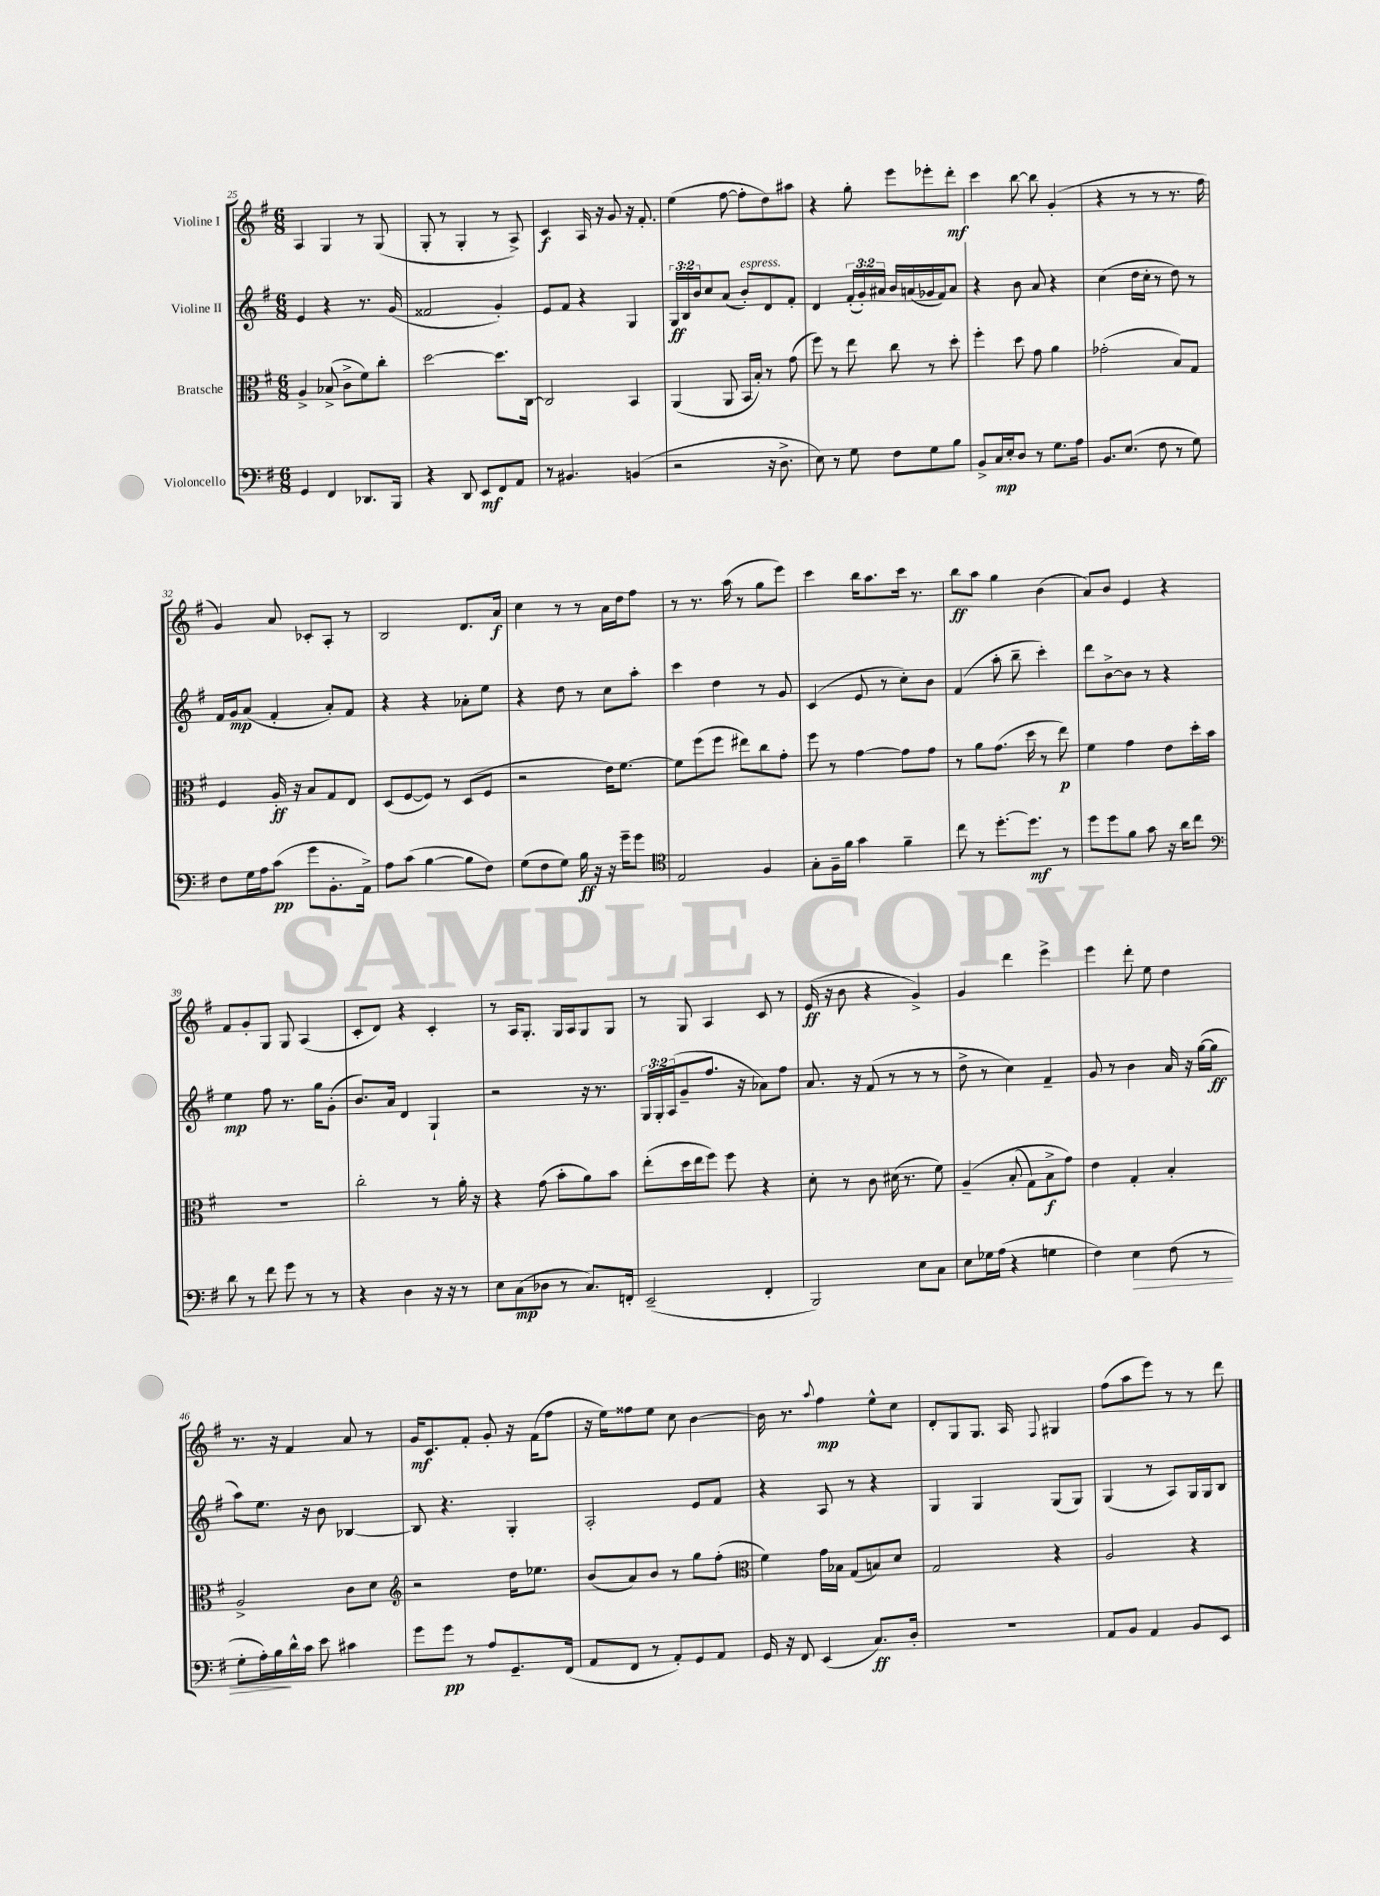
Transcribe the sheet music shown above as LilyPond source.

<<
\new StaffGroup <<
\new Staff = "s0" \with { instrumentName = "Violine I" } {
    \clef treble \key g \major \numericTimeSignature \time 6/8
    a4 g4 r8 g8( |
    g8-. r8 g4-. r8 a8->) |
    c'4\f a16 r16 g'8 r16 fis'8.-. |
    e''4( fis''8~ fis''8-. d''8) ais''8 |
    r4 g''8-. e'''8 ees'''8-. d'''8-.\mf |
    c'''4 b''8~ b''8 g'4-.( |
    r4 r8 r8 r8. fis''16 |
    g'4) a'8 ces'8-. a8-. r8 |
    b2 d'8. a'16\f |
    c''4 r8 r8 a'16 d''16 fis''8 |
    r8 r8. a''16( r8 g''8 e'''8) |
    c'''4 b''16 a''8. c'''16 r8. |
    b''8\ff a''8 g''4 b'4( |
    a'8) b'8 e'4 r4 |
    fis'8 g'8-. g8 g8 a4( |
    c'8-. d'8) r4 c'4-. |
    r8 a16 g8.-. g16 a16 g8 g8 |
    r8 g8 a4 c'8 r8 |
    e'16\ff( r16 b'8 r4 g'4->) |
    g'4 d'''4 e'''4-> |
    e'''4 d'''8-. e''8 d''4 |
    r8. r16 fis'4 a'8 r8 |
    g'16\mf c'8. fis'8-. g'8-. r16 fis'16( fis''8 |
    r16 e''16) fisis''8 e''8 c''8 b'4~ |
    b'16 r8. \appoggiatura { a''8 } fis''4\mp e''8-^ c''8 |
    d'8-. g8 g8. a16 \appoggiatura { fis8 } gis4 |
    fis''8( a''8 e'''8) r8 r8 d'''8 \bar "|." |
}
\new Staff = "s1" \with { instrumentName = "Violine II" } {
    \clef treble \key g \major \numericTimeSignature \time 6/8 \override Staff.TupletNumber.text = #tuplet-number::calc-fraction-text
    e'4 r4 r8. g'16( |
    fisis'2 g'4-.) |
    e'8 fis'8 r4 g4 |
    \tuplet 3/2 { g16\ff b16 b'16 } c''8 a'8( b'8-.^\markup { \italic "espress." }) d'8 fis'8-. |
    d'4 \tuplet 3/2 { fis'16-.( g'16-.) ais'16 } b'16 a'16( ges'16 fis'16) a'8 |
    r4 b'8 a'8 r4 |
    c''4( d''16 c''16-. r8 d''8) r8 |
    fis'16 g'16\mp a'8( fis'4-. a'8-.) fis'8 |
    r4 r4 aes'8-. e''8 |
    r4 d''8 r8 c''8 a''8-. |
    c'''4 d''4 r8 g'8 |
    c'4( e'8 r8 c''8-.) b'8 |
    fis'4( a''8-. b''8-- c'''4-.) |
    d'''8 b'8~-> b'8 r8 r4 |
    e''4\mp fis''8 r8. g''16 g'8-.( |
    b'8.) a'16 d'4 g4-! |
    r2 r16 r8. |
    \tuplet 3/2 { g16 g16-. a16( } g'8-- fis''8. r16 aes'8) fis''8 |
    a'8. r16 fis'8( r8 r8 r8 |
    d''8-> r8 c''4) fis'4-- |
    g'8 r8 b'4 a'16 r16 g''16~( g''16\ff |
    a''8) e''8. r16 b'8 bes4~ |
    bes8 r4. g4-. |
    a2-. e'8 fis'8 |
    r4 a8 r8 r4 |
    g4 g4 g8( g8) |
    g4( r8 a8) g16 g16 b8 \bar "|." |
}
\new Staff = "s2" \with { instrumentName = "Bratsche" } {
    \clef alto \key g \major \numericTimeSignature \time 6/8
    a4-> bes8->( c'8-> fis'8) c''8-. |
    d''2~ d''8. c16~ |
    c2 b,4 |
    a,4( a,8 b,16 b16-.) r8 g'8( |
    fis''8) r8 e''8 c''8 r8 d''8-. |
    fis''4-. d''8 g'8 a'4 |
    ges'2-.( b8) g8 |
    fis4 a16-.\ff r16 b8 g8 e8 |
    d8( fis8~ fis8) r8 d8( fis8 |
    r2 e'16) fis'8.~ |
    fis'8 fis''8( fis''8 eis''8) c''8 g'8-. |
    fis''8 r8 g'4~ g'8 g'8 |
    r8 a'8 g'8.( d''16 r8 e''8\p) |
    fis'4 g'4 e'8 d''16-. b'16 |
    R2. |
    c''2-. r8 a'16-. r16 |
    r4 g'8( b'8-. a'8) b'8 |
    e''8-.( d''16 e''16 fis''8) fis''8 r4 |
    d'8-. r8 c'8 dis'16( r8. fis'8) |
    a4--\( b8-.( g8) b8->\f g'8\) |
    e'4 g4-. b4-. |
    a2-> c'8 d'8 |
    \clef treble r2 d''16 ees''8. |
    b'8( a'8) b'8 r8 g''8 fis''8-.( |
    \clef alto fis'4) g'16 bes16 g8( b8) d'8 |
    g2 r4 |
    a2 r4 \bar "|." |
}
\new Staff = "s3" \with { instrumentName = "Violoncello" } {
    \clef bass \key g \major \numericTimeSignature \time 6/8
    g,4 fis,4 des,8. b,,16 |
    r4 d,8 e,8\mf fis,8 a,8 |
    r8 bis,4. b,4( |
    r2 r16 d8.-> |
    e8) r8 g8 fis8 g8 b8 |
    b,8-> c16\mp e16-. d8 r8 g8. a16 |
    b,8. e8.( fis8 r8 g8) |
    fis8 g16 a16 c'8\pp( g'8 b,8.-. a,16->) |
    a8 c'8( b4~ b8 fis8) |
    g8( fis8 g8) b16\ff r16 r16 g'16-- g'8 |
    \clef tenor e2 fis4 |
    g8-. fis16-- fis'16 g'4 fis'4-- |
    c''8 r8 d''8.~-. d''8.\mf r8 |
    d''8 d''8 fis'8 g'8 r16 a'16 c''8 |
    \clef bass d'8 r8 fis'8 g'8 r8 r8 |
    r4 d4 r16 r16 r8 |
    e8 c8\mp( des8 r8 c8.) f,16-. |
    e,2--( fis,4-. |
    b,,2) e8 c8 |
    e8 ges16 a16( r4 g4 |
    fis4) e4\> fis8( r8 |
    g8-. a16-.) b16\! d'16-^ c'16 e'8 cis'4 |
    g'8 g'8\pp r8 a8 g,8.-- fis,16( |
    a,8 fis,8 r8 a,8-.) g,8 a,8 |
    g,16 r16 fis,8 e,4( c8.\ff) d16-. |
    R2. |
    a,8 b,8 a,4 b,8 e,8 \bar "|." |
}
>>
>>
\layout { \context { \Score currentBarNumber = #25 } }
